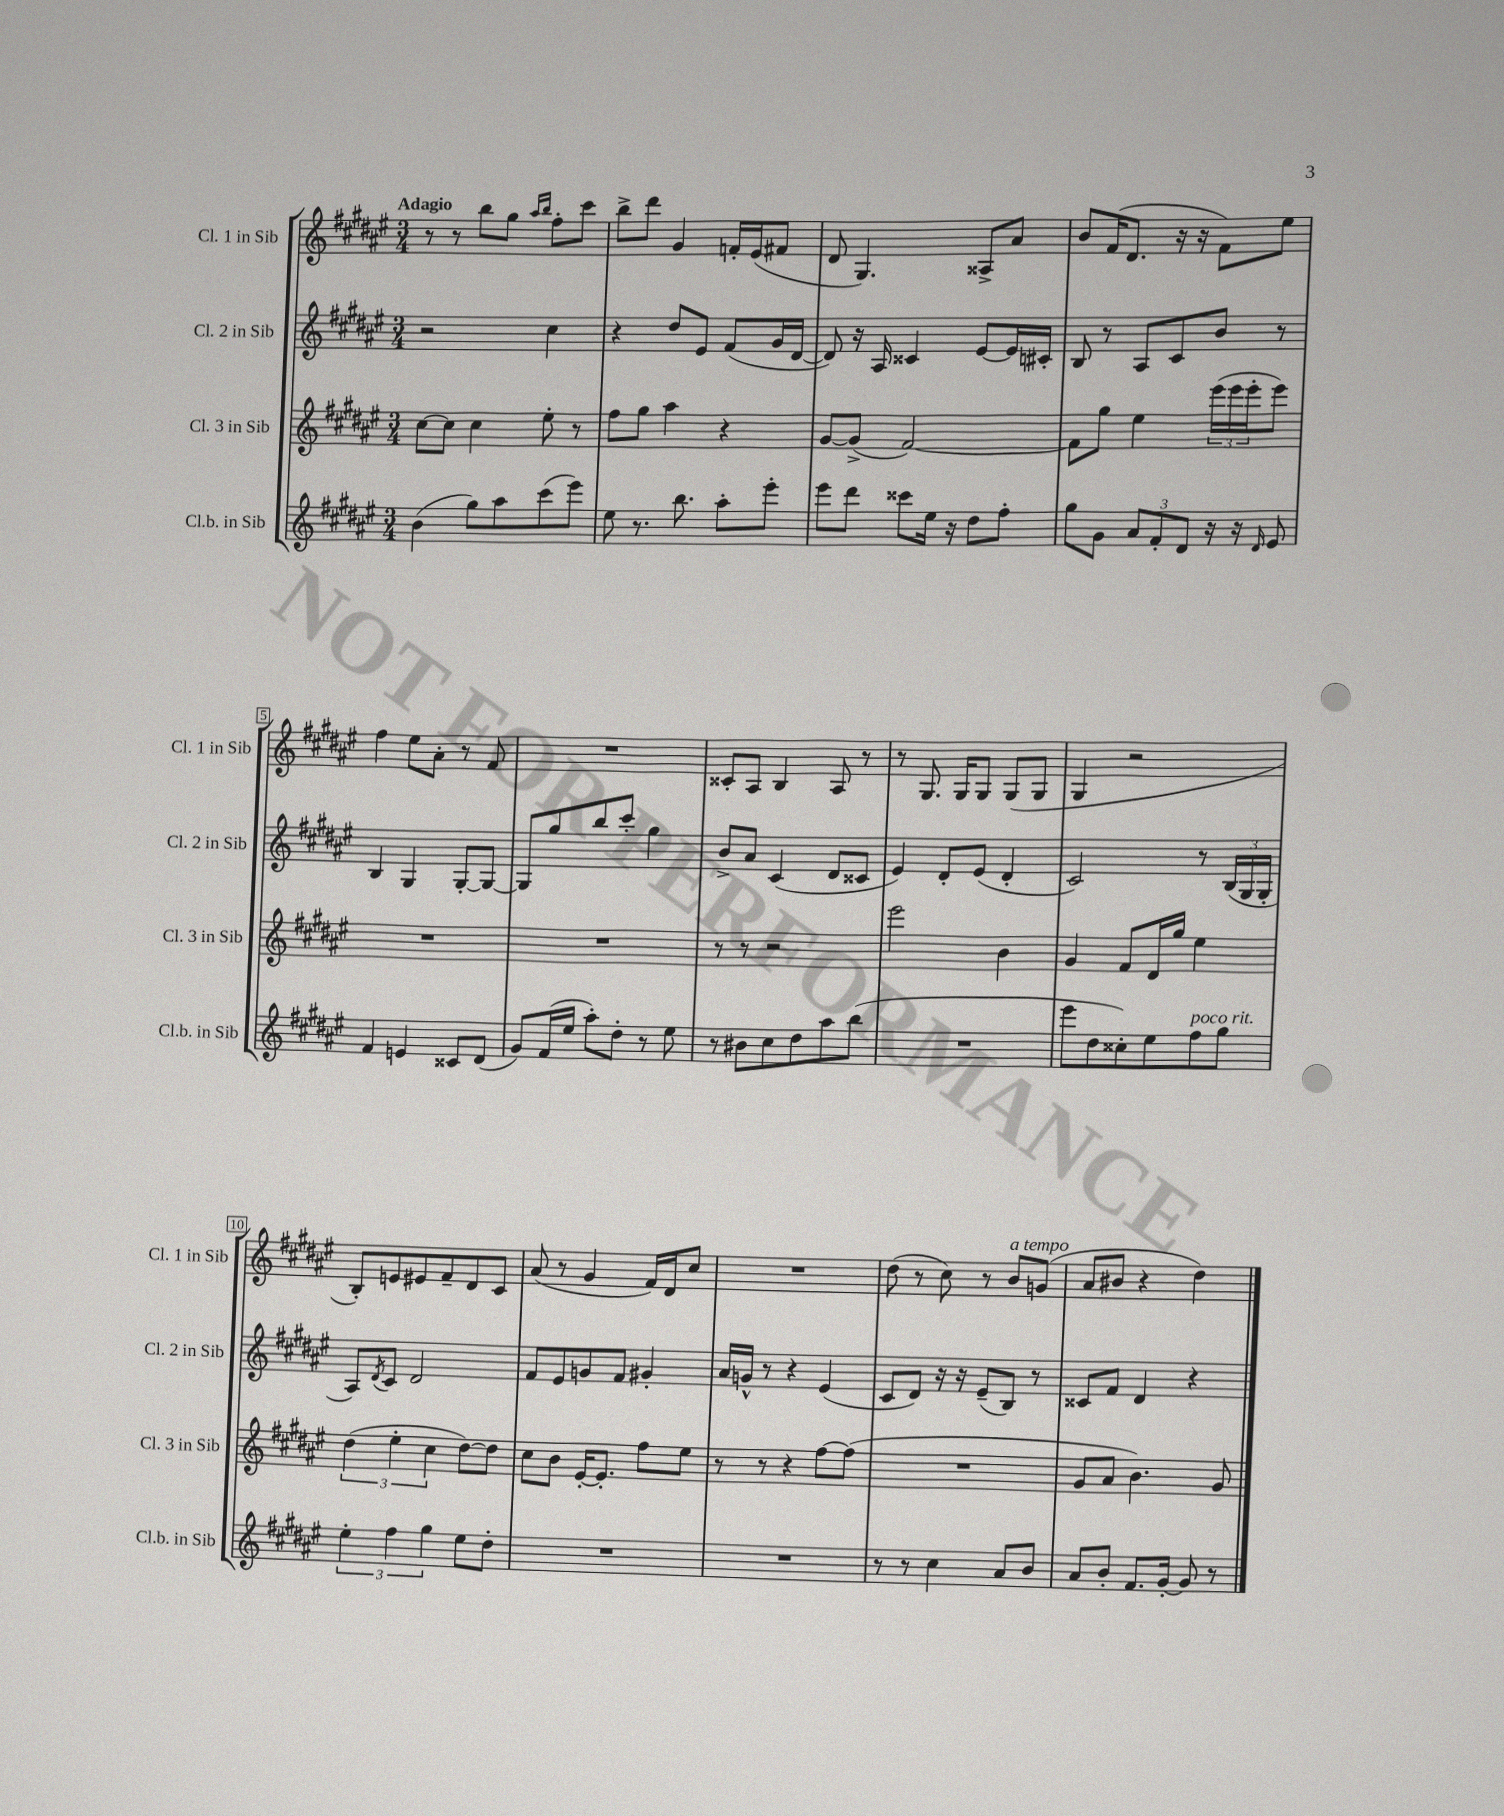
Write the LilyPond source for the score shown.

<<
\new StaffGroup <<
\new Staff = "s0" \with { instrumentName = "Cl. 1 in Sib" shortInstrumentName = "Cl. 1 in Sib" } {
    \clef treble \key fis \major \numericTimeSignature \time 3/4 \tempo "Adagio"
    r8 r8 b''8 gis''8 \grace { ais''16 b''16 } fis''8-. cis'''8 |
    b''8-> dis'''8 gis'4 f'16-. eis'16( fis'8 |
    dis'8 gis4.) aisis8-> ais'8 |
    b'8 fis'16( dis'8. r16 r16 fis'8) eis''8 |
    fis''4 eis''8 ais'8-. r8 fis'8 |
    R2. |
    cisis'8-. ais8 b4 ais8 r8 |
    r8 gis8. gis16 gis8 gis8( gis8 |
    gis4 r2 |
    b8-.) e'8 eis'8 fis'8-- dis'8 cis'8 |
    ais'8( r8 gis'4 fis'16) dis'16 cis''8 |
    R2. |
    dis''8( r8 cis''8) r8 b'8^\markup { \italic "a tempo" } g'8( |
    ais'8 bis'8 r4 dis''4) \bar "|." |
}
\new Staff = "s1" \with { instrumentName = "Cl. 2 in Sib" shortInstrumentName = "Cl. 2 in Sib" } {
    \clef treble \key fis \major \numericTimeSignature \time 3/4
    r2 cis''4 |
    r4 dis''8 eis'8 fis'8( gis'16 dis'16~ |
    dis'8) r16 ais16 cisis'4 eis'8~ eis'16 cis'16-. |
    b8 r8 ais8 cis'8 b'8 r8 |
    b4 gis4 gis8~-. gis8~ |
    gis8 gis''8 b''8 cis'''8-. gis''4 |
    b'8-> ais'8 cis'4( dis'8 cisis'8 |
    eis'4) dis'8-. eis'8( dis'4-. |
    cis'2) r8 \tuplet 3/2 { b16( gis16 gis16-. } |
    ais8) \acciaccatura { dis'8 } cis'8 dis'2 |
    fis'8 eis'8 g'8 fis'8 gis'4-. |
    ais'16 g'16-^ r8 r4 eis'4( |
    cis'8 dis'8) r16 r16 eis'8--( b8) r8 |
    cisis'8 fis'8 dis'4 r4 \bar "|." |
}
\new Staff = "s2" \with { instrumentName = "Cl. 3 in Sib" shortInstrumentName = "Cl. 3 in Sib" } {
    \clef treble \key fis \major \numericTimeSignature \time 3/4
    cis''8~ cis''8 cis''4 eis''8-. r8 |
    fis''8 gis''8 ais''4 r4 |
    gis'8~ gis'8->( fis'2~) |
    fis'8 gis''8 eis''4 \tuplet 3/2 { eis'''16( eis'''16 eis'''16-. } eis'''8) |
    R2. |
    R2. |
    r8 r8 r2 |
    eis'''2 b'4 |
    gis'4 fis'8 dis'16 gis''16 eis''4 |
    \tuplet 3/2 { dis''4( eis''4-. cis''4 } dis''8~) dis''8 |
    cis''8 b'8 eis'16~-. eis'8.-. fis''8 eis''8 |
    r8 r8 r4 fis''8~ fis''8( |
    R2. |
    gis'8 ais'8 b'4.) gis'8 \bar "|." |
}
\new Staff = "s3" \with { instrumentName = "Cl.b. in Sib" shortInstrumentName = "Cl.b. in Sib" } {
    \clef treble \key fis \major \numericTimeSignature \time 3/4
    b'4( gis''8) ais''8 cis'''8( eis'''8) |
    eis''8 r8. b''8. ais''8-. eis'''8-. |
    eis'''8 dis'''8 cisis'''8 eis''16 r16 dis''8 fis''8-. |
    gis''8 gis'8 \tuplet 3/2 { ais'8 fis'8-. dis'8 } r16 r16 \grace { dis'16 } eis'8 |
    fis'4 e'4 cisis'8 dis'8( |
    gis'8) fis'16( eis''16 ais''8-.) dis''8-. r8 eis''8 |
    r8 bis'8 cis''8 dis''8 ais''8 b''8( |
    R2. |
    eis'''8 dis''8 cisis''8-.) eis''8 fis''8^\markup { \italic "poco rit." } gis''8 |
    \tuplet 3/2 { eis''4-. fis''4 gis''4 } eis''8 dis''8-. |
    R2. |
    R2. |
    r8 r8 cis''4 ais'8 b'8 |
    ais'8 b'8-. fis'8. gis'16~-. gis'8 r8 \bar "|." |
}
>>
>>
\layout { \context { \Score \override BarNumber.stencil = #(make-stencil-boxer 0.1 0.3 ly:text-interface::print) } }
